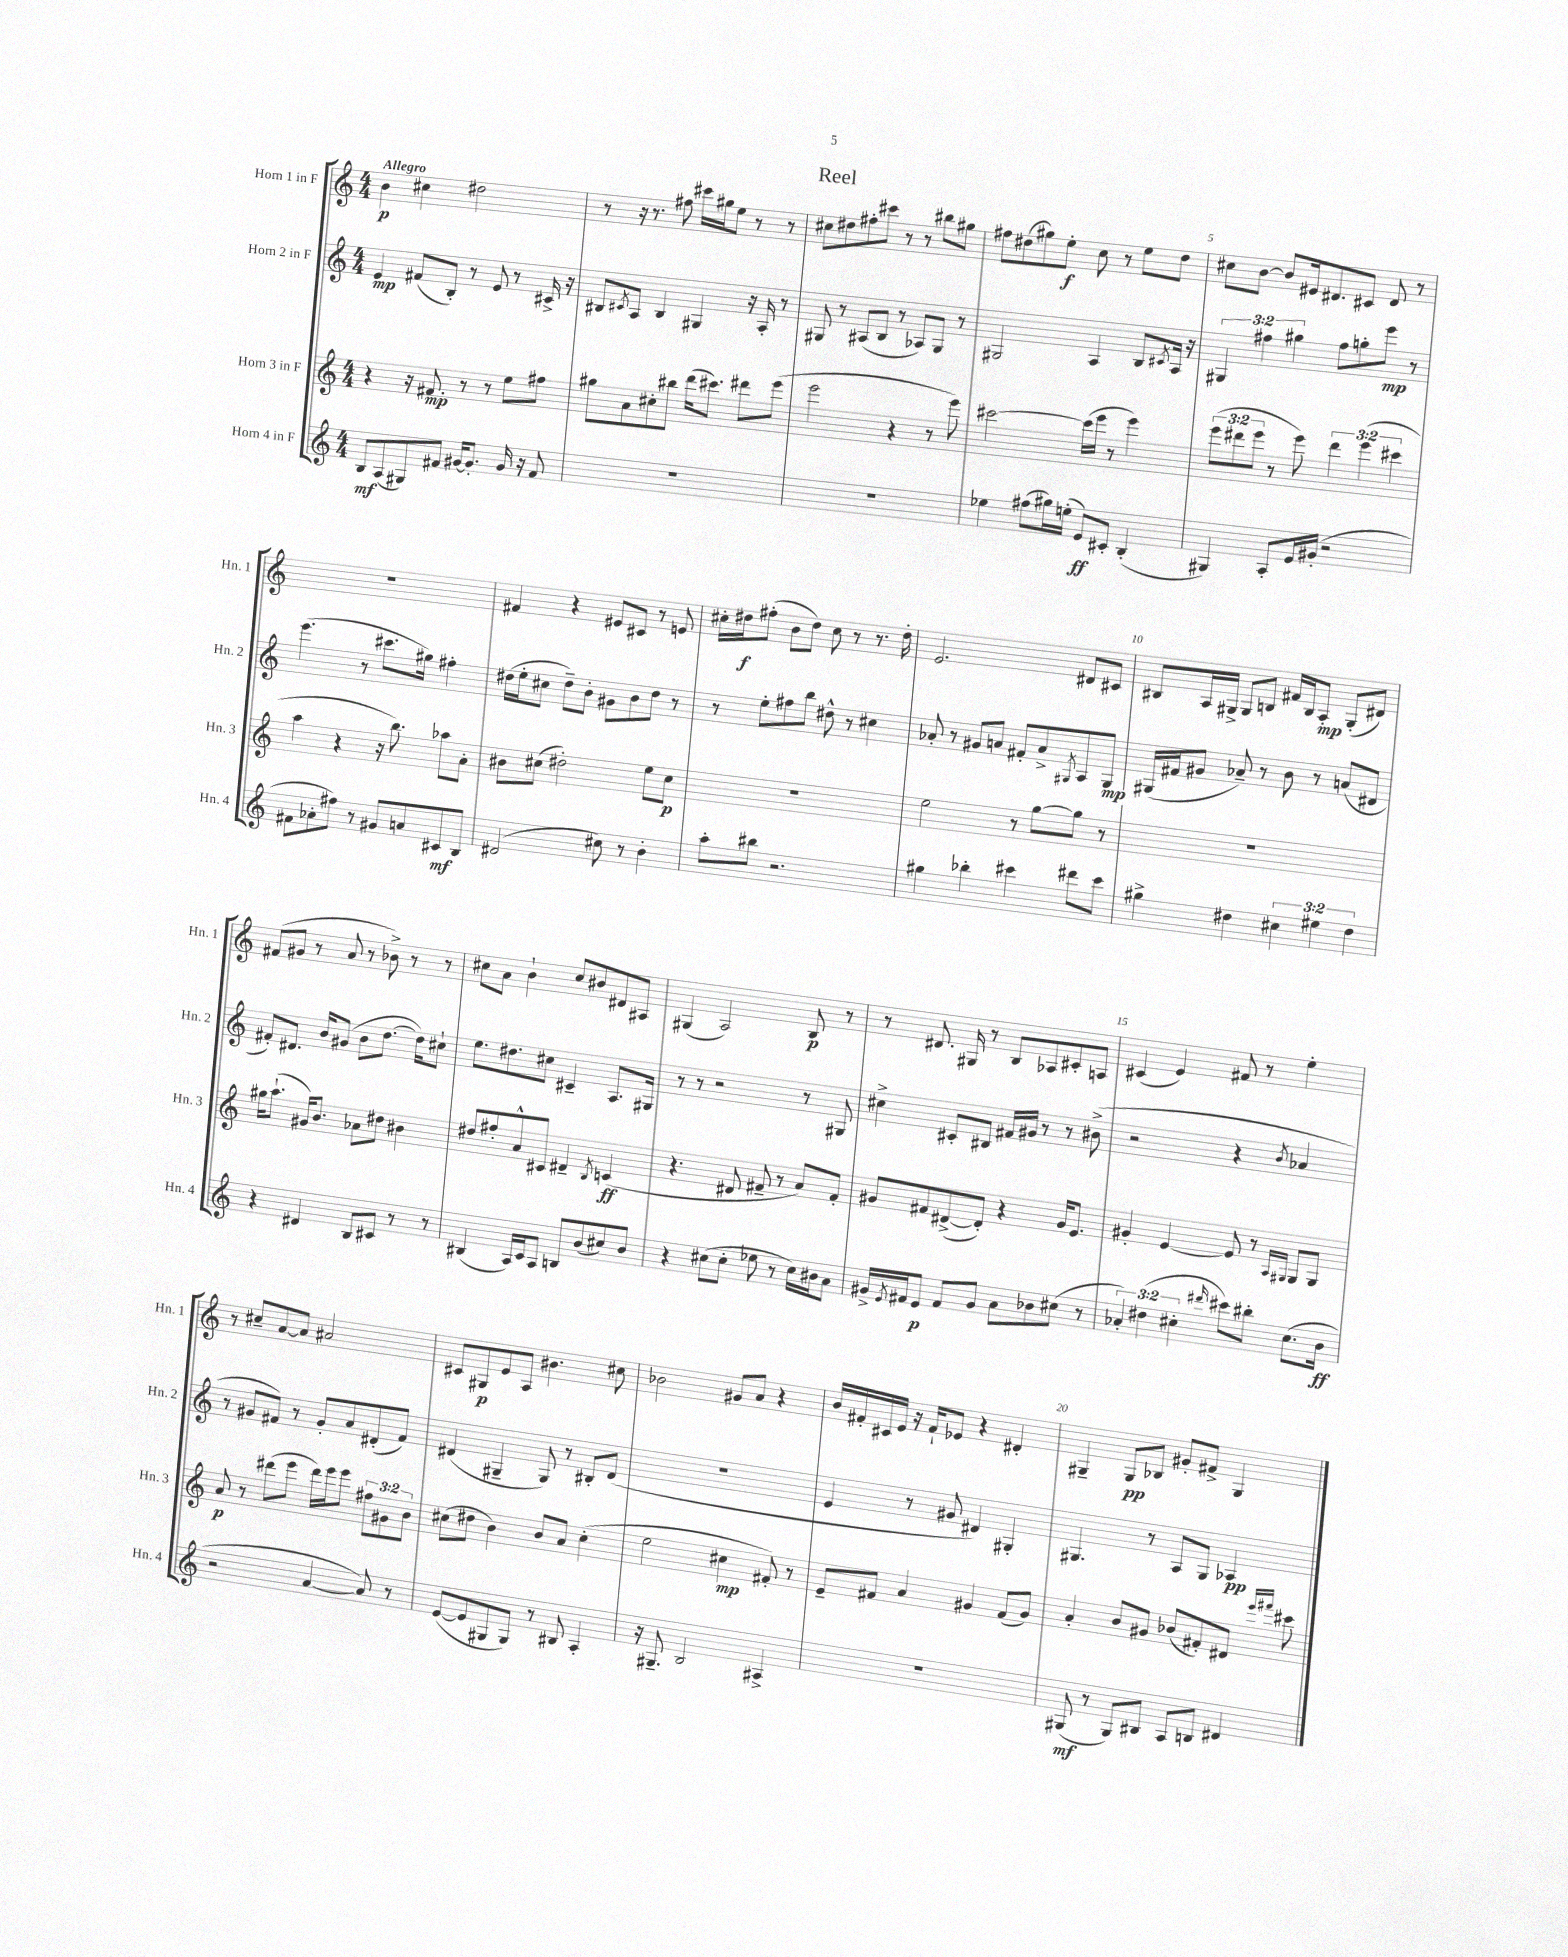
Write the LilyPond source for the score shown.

\header { title = "Reel" }
<<
\new StaffGroup <<
\new Staff = "s0" \with { instrumentName = "Horn 1 in F" shortInstrumentName = "Hn. 1" } {
    \clef treble \key c \major \numericTimeSignature \time 4/4 \tempo "Allegro"
    b'4\p cis''4 dis''2 |
    r8 r16 r8. fis''8 cis'''16 gis''16 e''8 r8 r8 |
    cis''8 dis''8 fis''8-. cis'''8 r8 r8 bis''8 gis''8 |
    fis''8 dis''8( gis''8) e''8-.\f c''8 r8 e''8 dis''8 |
    cis''8 b'8~ b'8 eis'16 dis'8. cis'8 dis'8 r8 |
    R1 |
    fis'4 r4 eis'8 cis'8 r8 e'8 |
    cis''16-. dis''16\f fis''8-.( b'8 dis''8) cis''8 r8 r8. dis''16-. |
    e'2. dis'8 cis'8 |
    bis8 a16 gis16-> gis8 b8 fis'16 b16 a8-.\mp gis8-.( dis'8) |
    fis'8( gis'8 r8 a'8 r8 bes'8->) r8 r8 |
    cis''8 a'8 b'4-! cis''8 bis'8 dis'8 ais8 |
    gis4( a2) b8\p r8 |
    r8 dis'8. gis16 r8 b8 aes8 cis'8-. a8 |
    cis'4( e'4) fis'8 r8 e''4-. |
    r8 cis''8-- a'8~ a'8 ais'2 |
    cis'8 gis8\p e'8 a8 bis'4. cis''8 |
    bes'2 gis'8 a'8 r4 |
    b'16 fis'16-. cis'16 e'16 r16 fis'16-! ees'8 r4 dis'4-. |
    gis4-- gis8\pp bes8 gis'8-. fis'8-> gis4 \bar "|." |
}
\new Staff = "s1" \with { instrumentName = "Horn 2 in F" shortInstrumentName = "Hn. 2" } {
    \clef treble \key c \major \numericTimeSignature \time 4/4 \override Staff.TupletNumber.text = #tuplet-number::calc-fraction-text
    e'4\mp fis'8( b8-.) r8 e'8 r8 cis'16-> r16 |
    bis8 \acciaccatura { cis'8 } a8 bis4 gis4 r16 a16-. r8 |
    gis8 r8 ais8( b8 r8 aes8) gis8 r8 |
    gis2 a4 b8 \acciaccatura { cis'8 } a16 r16 |
    \tuplet 3/2 { gis4 fis''4 gis''4 } fis''8 g''8-. e'''8\mp r8 |
    e'''4.( r8 cis'''8. gis''16) fis''4-. |
    dis''16( e''16-. cis''8 dis''8--) b'8-. gis'8 b'8 dis''8 r8 |
    r8 e''8-. fis''8 b''8 dis''8-^ r8 cis''4 |
    aes'8-. r8 gis'8 a'8 fis'8-. a'8-> \acciaccatura { gis8 } a8 gis8\mp |
    gis16( fis'16 gis'8 aes'8--) r8 b'8 r8 a'8( dis'8 |
    fis'8-.) dis'8. b'16 gis'8( b'8 d''8.~ d''16) cis''8-! |
    e''8. dis''8. cis''8 cis'4-- a8. gis16 |
    r8 r8 r2 r8 gis8 |
    cis''4-> cis'8-. bis8 fis'16 gis'16 r8 r8 bis'8->( |
    r2 r4 \acciaccatura { b'8 } aes'4 |
    r8 gis'8 fis'8) r8 gis'8-. a'8 dis'8-.( fis'8) |
    dis'4( gis4-- gis8) r8 bis8-. dis'8( |
    r1 |
    e'4 r8 gis'8 dis'4) gis4-. |
    gis4. r8 a8 gis8 aes4\pp \bar "|." |
}
\new Staff = "s2" \with { instrumentName = "Horn 3 in F" shortInstrumentName = "Hn. 3" } {
    \clef treble \key c \major \numericTimeSignature \time 4/4 \override Staff.TupletNumber.text = #tuplet-number::calc-fraction-text
    r4 r16 fis'8.\mp r8 r8 e''8 fis''8 |
    gis''8 a'8 cis''8-. bis''8 d'''16( cis'''8.) dis'''8 e'''8( |
    e'''2 r4 r8 e'''8) |
    cis'''2~ cis'''16( e'''16 r8 e'''4) |
    \tuplet 3/2 { e'''8( dis'''8 e'''8 } r8 e'''8) \tuplet 3/2 { dis'''4 e'''4( cis'''4 } |
    a''4 r4 r16 b''8.) aes''8 a'8-. |
    bis'8 cis''8( dis''2-.) e''8 cis''8\p |
    R1 |
    e''2 r8 g''8~ g''8 r8 |
    R1 |
    gis''16 a''8.-!( gis'16) b'8. aes'8 dis''8 bis'4 |
    dis''8 fis''8-. a'8-^ cis'8 dis'4-- \acciaccatura { b8 } c'4\ff( |
    r4. dis'8 fis'8-- r8 a'8) fis'8-. |
    gis'8 fis'8 dis'8~->( dis'8-.) r4 gis'16 e'8. |
    gis'4-. e'4~ e'8 r8 \grace { a16 gis16 } gis8 gis8 |
    a'8\p r8 dis'''8( e'''8 dis'''16) e'''16 e'''8 \tuplet 3/2 { fis''8 gis'8 b'8 } |
    cis''8( dis''8 b'4) b'8 a'8 cis''4-.( |
    e''2 cis''4\mp fis'8-.) r8 |
    e'8-- fis'8 a'4 gis'4 fis'8( gis'8) |
    a'4-. b'8 gis'8 bes'8( fis'8-.) dis'8 \grace { e'''16 fis'''16 } cis'''8 \bar "|." |
}
\new Staff = "s3" \with { instrumentName = "Horn 4 in F" shortInstrumentName = "Hn. 4" } {
    \clef treble \key c \major \numericTimeSignature \time 4/4 \override Staff.TupletNumber.text = #tuplet-number::calc-fraction-text
    b8\mf a8( gis8) fis'8 gis'16~ gis'8.-. gis'16 r16 fis'8 |
    R1 |
    R1 |
    ees''4 fis''8( gis''16) e''16-.( e'8\ff) cis'8-. b4-.( |
    gis4) a8-. e'16 gis'16-.( r2 |
    fis'8 aes'8-. fis''8) r8 gis'8 a'8 cis'8\mf b8 |
    dis'2( cis''8) r8 b'4-. |
    a''8-. bis''8 r2. |
    gis''4 bes''4-. cis'''4 dis'''8 cis'''8 |
    gis''4-> dis''4 \tuplet 3/2 { cis''4 eis''4 dis''4 } |
    r4 dis'4 b8 cis'8 r8 r8 |
    bis4( a16) c'16 a8 b8 b'8( cis''8) b'8 |
    r4 cis''8( cis''8-. ees''8 r8 cis''16) bis'16 a'8 |
    gis'16-> \acciaccatura { e'8 } fis'16 e'8\p fis'8 gis'8 a'8 bes'8 cis''8( r8 |
    \tuplet 3/2 { aes'4-.) dis''4( cis''4-. } \grace { dis'''16 } cis'''8) bis''8-. cis''8.( b'16\ff |
    r2 a'4~ a'8) r8 |
    e'8~( e'8 gis8 gis8) r8 bis8 a4-. |
    r16 gis8.-- b2 ais4-> |
    r1 |
    gis8\mf( r8 gis8) bis8 a8 b8 dis'4 \bar "|." |
}
>>
>>
\layout { \context { \Score \override BarNumber.break-visibility = ##(#f #t #t) barNumberVisibility = #(every-nth-bar-number-visible 5) } }
